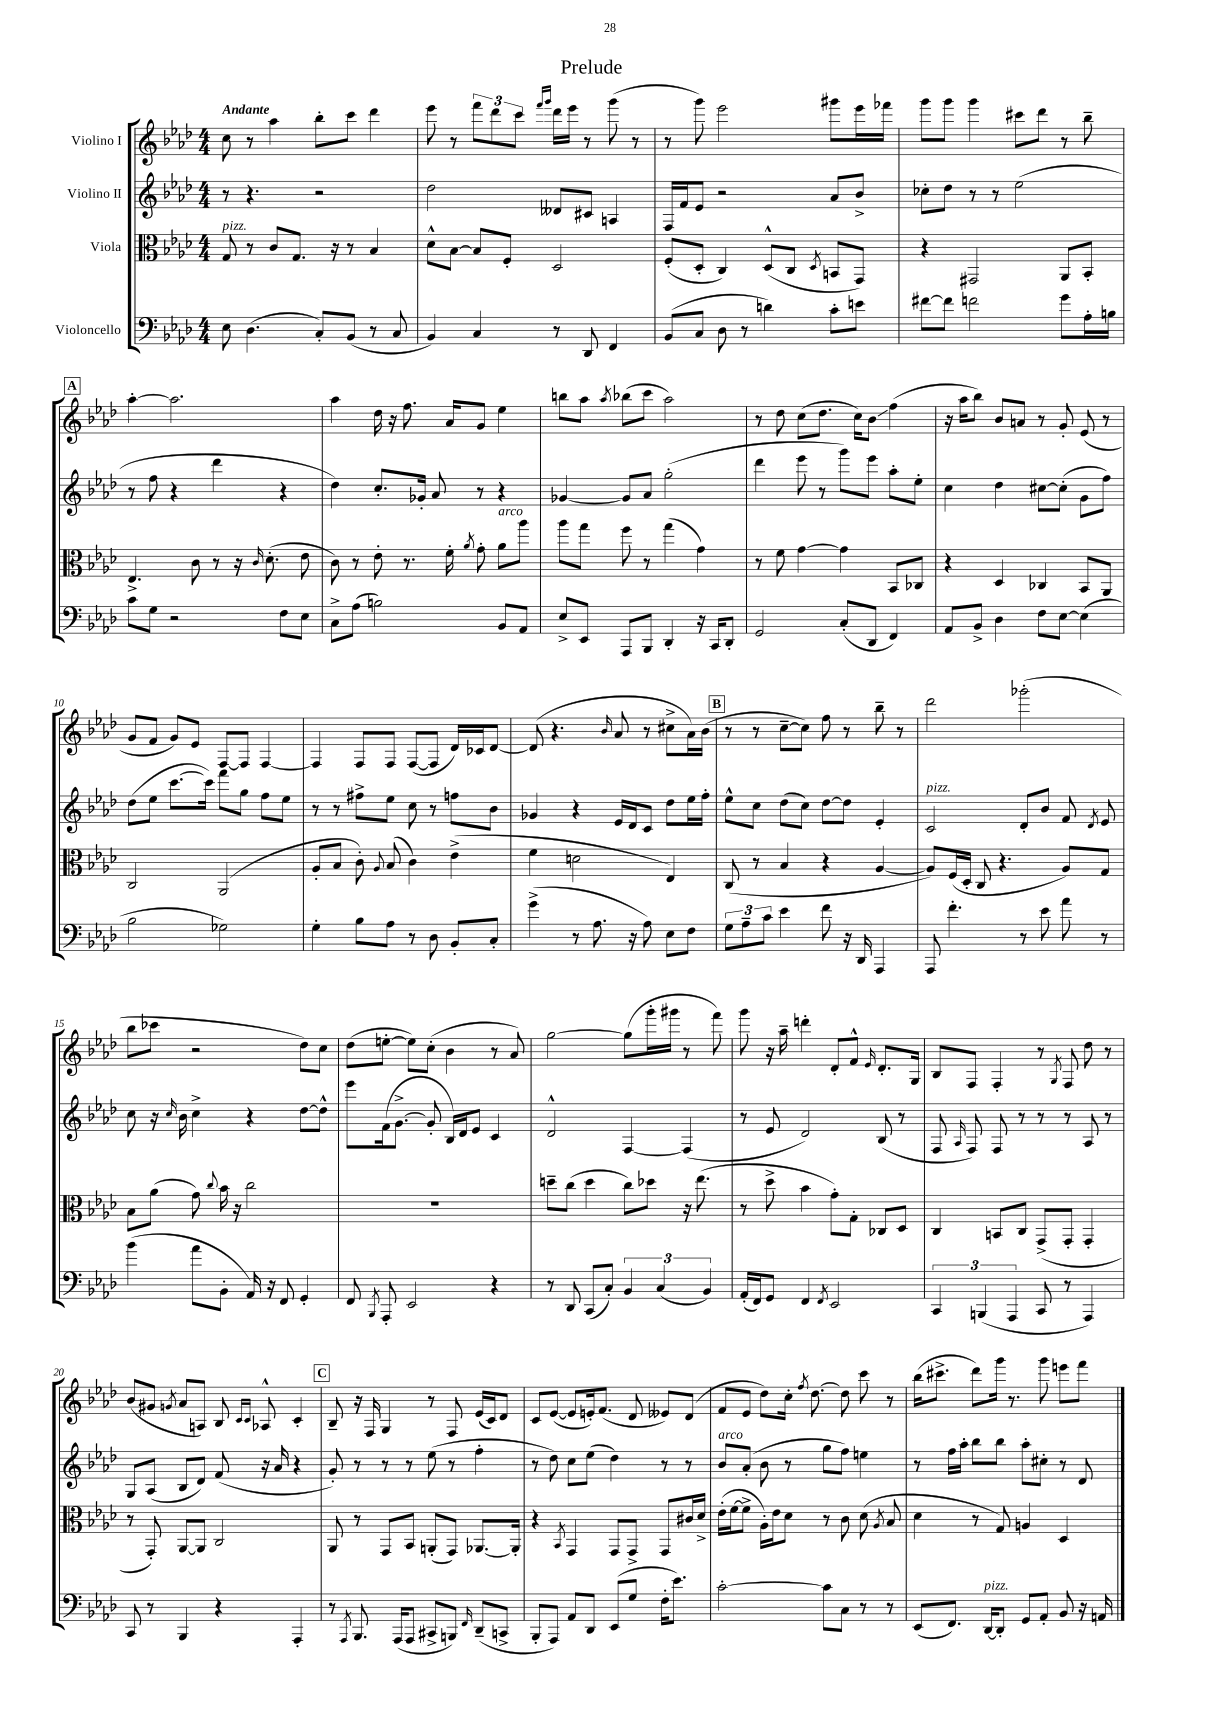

**kern	**kern	**kern	**kern
*staff4	*staff3	*staff2	*staff1
*clefF4	*clefC3	*clefG2	*clefG2
*k[b-e-a-d-]	*k[b-e-a-d-]	*k[b-e-a-d-]	*k[b-e-a-d-]
*M4/4	*M4/4	*M4/4	*M4/4
8E-	8G	8r	8cc
(4.D-	8r	4.r	8r
.	8c	.	4aa-
.	8.G	.	.
8C')	.	2r	8bb-'
.	16r	.	.
(8BB-	8r	.	8ccc
8r	4B-	.	4ddd-
8C	.	.	.
=	=	=	=
4BB-)	8d-^^	2dd-	8eee-
.	[8B-	.	8r
4C	8B-]	.	12fff
.	.	.	12ddd-
.	8F'	.	.
.	.	.	12ccc
.	.	.	16qqfff
.	.	.	16qqggg
8r	2D-	8d--	16ddd-
.	.	.	16eee-
8DD-	.	8c#	8r
4FF	.	4A	(8ggg
.	.	.	8r
=	=	=	=
(8BB-	(8F'	16F	8r
.	.	16f	.
8C	8D-'	8e-	8ggg)
8D-	4C)	2r	2eee-
8r	.	.	.
4d)	(8D-^^	.	.
.	8C	.	.
.	8qD-	.	.
8c'	8BB	8a-	8ggg#
8e	8GG)	8b-^	16eee-
.	.	.	16fff-
=	=	=	=
[8f#	4r	8cc-'	8ggg
8f#]	.	8dd-	8ggg
2f	2GG#	8r	4ggg
.	.	8r	.
.	.	(2ee-	8ccc#
.	.	.	8ddd-
8g	8AA-	.	8r
16A-'	8BB-'	.	8bb-~
16B	.	.	.
=	=	=	=
8c	4.E-^	8r	[4aa-'
8G	.	8ff	.
2r	.	4r	2.aa-]
.	8c	.	.
.	8r	4ddd-	.
.	16r	.	.
.	16qqc	.	.
.	(8.d-'	.	.
8F	.	4r	.
8E-	8e-	.	.
=	=	=	=
8C^	8c)	4dd-)	4aa-
(8A-	8r	.	.
2B)	8e-'	8.cc'	16dd-
.	.	.	16r
.	8.r	.	8.ff
.	.	16g-'	.
.	.	8a-	.
.	16f'	.	16a-
.	8qa-	.	.
.	8g'	8r	8g
8BB-	8a-	4r	4ee-
8AA-	8aa-	.	.
=	=	=	=
8E-^	8aa-	[4g-	8bb
8EE-	8gg	.	8aa-
.	.	.	8qaa-
8AAA-	8ff	8g-]	(8bb-
8BBB-	8r	8a-	8ccc
4DD-'	(4gg	(2gg'	2aa-)
16r	4g)	.	.
16CC	.	.	.
8DD-'	.	.	.
=	=	=	=
2GG	8r	4ddd-	8r
.	8f	.	8dd-
.	[4g	8eee-	(8cc
.	.	8r	8.dd-
(8C'	4g]	8ggg)	.
.	.	.	16cc)
8DD-	.	8eee-	8b-
4FF)	8BB-	8aa-'	(4ff
.	8C-	8ee-'	.
=	=	=	=
8AA-	4r	4cc	16r
.	.	.	16aa-
8BB-^	.	.	8bb-)
4D-	4D-	4dd-	8b-
.	.	.	8a
8F	4C-	[8cc#	8r
[8E-	.	(8cc#']	8g'
(4E-]	8BB-	8g	(8e-
.	8AA-	8ff)	8r
=	=	=	=
2B-	2C	(8dd-	8g
.	.	8ee-	8f
.	.	[8.ccc	8g)
.	.	.	8e-
.	.	16ccc])	.
2G-)	(2AA-	8fff	[8F
.	.	8gg	8F]
.	.	8ff	[4F
.	.	8ee-	.
=	=	=	=
4G'	8A-'	8r	4F]
.	8B-	8r	.
8B-	8c')	8ff#^	8F
.	8qqA-	.	.
8A-	(8B-	8ee-	8F
8r	4c)	8cc	([8F
8D-	.	8r	8F]
8BB-'	(4e-^	8ff	16d-)
.	.	.	16c-
8C'	.	8b-	[8d-
=	=	=	=
(4g^	4f	4g-	(8d-]
.	.	.	4.r
8r	2d	4r	.
8.A-	.	.	.
.	.	.	16qqb-
.	.	16e-	8a-
16r	.	16d-	.
8A-)	.	8c	8r
8E-	4E-)	8dd-	8cc#^
8F	.	16ee-	16a-)
.	.	16ff'	(16b-
=	=	=	=
12G	(8C	8ee-^^	8r
12A-~	.	.	.
.	8r	8cc	8r
12c	.	.	.
4e-	4B-	(8dd-	[8cc~
.	.	8cc)	8cc])
8f	4r	[8dd-	8ff
16r	.	8dd-]	8r
16DD-	.	.	.
4AAA-	[4A-	4e-'	8bb-~
.	.	.	8r
=	=	=	=
8AAA-	8A-])	2c	2ddd-
4.f'	(16F	.	.
.	16D-'	.	.
.	8C	.	.
.	4.r	.	.
8r	.	8d-'	(2ggg-'
8e-	.	8b-	.
8a-	8A-)	8f	.
.	.	8qd-	.
8r	8G	8e-	.
=	=	=	=
(4b-	8B-	8cc	8bb-
.	(8a-	16r	8ccc-
.	.	16qqcc	.
.	.	16b-	.
8a-	8g)	4cc^	2r
.	8qqcc	.	.
8BB-'	16b-	.	.
.	16r	.	.
16AA-)	2cc	4r	.
16r	.	.	.
8FF	.	.	.
4GG'	.	[8dd-	8dd-)
.	.	8dd-^^]	8cc
=	=	=	=
8FF	1r	8eee-	(8dd-
8qBBB-	.	.	.
8AAA-'	.	(16f	[8ee'
.	.	[8.g^	.
2EE-	.	.	8ee])
.	.	8g']	(8cc'
.	.	16B-)	4b-
.	.	16d-	.
.	.	8e-	.
4r	.	4c	8r
.	.	.	8a-)
=	=	=	=
8r	8dd~	2d-^^	[2gg
8DD-	(8cc	.	.
(8CC	4dd	.	.
8C')	.	.	.
6BB-	8cc)	[4F	(8gg]
.	8dd-	.	16ggg'
(6C	.	.	.
.	.	.	16ggg#
.	16r	(4F]	8r
.	(8.ee-	.	.
6BB-)	.	.	.
.	.	.	8fff)
=	=	=	=
(16AA-'	8r	8r	8ggg
16FF)	.	.	.
8GG	8dd-^	8e-	16r
.	.	.	16aa-~
4FF	4b-	2d-)	4ddd'
8qFF	.	.	.
2EE-	8g')	.	8d-'
.	8G'	.	8f^^
.	.	.	16qqe-
.	8C-	(8B-	8.d-'
.	8D-	8r	.
.	.	.	16G
=	=	=	=
6CC	4C	8F	8B-
.	.	16qqA-	.
.	.	8F)	8F
(6BBB	.	.	.
.	8BB	8F	4F'
6AAA-	.	.	.
.	8C	8r	.
8CC	(8GG^	8r	8r
.	.	.	8qG
8r	8GG'	8r	8F
4AAA-)	4GG'	8A-	8dd-
.	.	8r	8r
=	=	=	=
8CC	8r	8G	(8b-
8r	8GG')	(8A-	8g#
.	.	.	8qg
4BBB-	[8AA-	8B-	8a-
.	8AA-]	8d-)	8A)
4r	2C	(8f	8B-
.	.	.	16qqc
.	.	.	16qqc
.	.	16r	8A-^^
.	.	16a-	.
4AAA-'	.	4r	4c'
=	=	=	=
8r	8AA-	8g')	8B-~
8qAAA-	.	.	.
8.BBB-	8r	8r	16r
.	.	.	16F
.	8GG	8r	4G
(16AAA-	.	.	.
8AAA-	8BB-	8r	.
8CC#^	(8AA'	(8ee-	8r
8BBB)	8GG)	8r	8F
16qqFF	.	.	.
(8DD-~	[8.AA-	4ff'	(16e-
.	.	.	16c)
8CC^	.	.	8d-
.	16AA-']	.	.
=	=	=	=
8BBB-'	4r	8r	8c
8AAA-)	.	8dd-)	([8e-
.	8qBB-	.	.
8AA-	4GG	8cc	8e-]
8DD-	.	(8ee-	16e')
.	.	.	(8.f
(8EE-	8GG	4dd-)	.
8G	8GG^	.	8d-
16F'	8GG	8r	8e--)
8.e-)	.	.	.
.	16c#	8r	(8d-
.	16d-^	.	.
=	=	=	=
[2c'	(16e-'	8b-	8f
.	[16f	.	.
.	8f^]	(8a-'	8e-
.	16A-')	8b-	8dd-)
.	16e-	.	.
.	8d-	8r	16cc'
.	.	.	8qff
.	.	.	[8.dd-
8c]	8r	8gg	.
8C	8c	8ff)	8dd-]
8r	(8d-	4ee	8ccc
.	8qA-	.	.
8r	8B-	.	8r
=	=	=	=
(8EE-	4d-	8r	(16bb-
.	.	.	8.ccc#^
8.FF)	.	16ff	.
.	.	16aa-'	.
.	8r	8bb-	8ddd-)
[16DD-	.	.	.
8DD-']	8G)	8bb-	16ggg
.	.	.	8.r
8GG	4A	8aa-'	.
8AA-'	.	8cc#'	8ggg
8BB-	4D-	8r	8eee
16r	.	8d-	8fff
16AA	.	.	.
==	==	==	==
*-	*-	*-	*-
